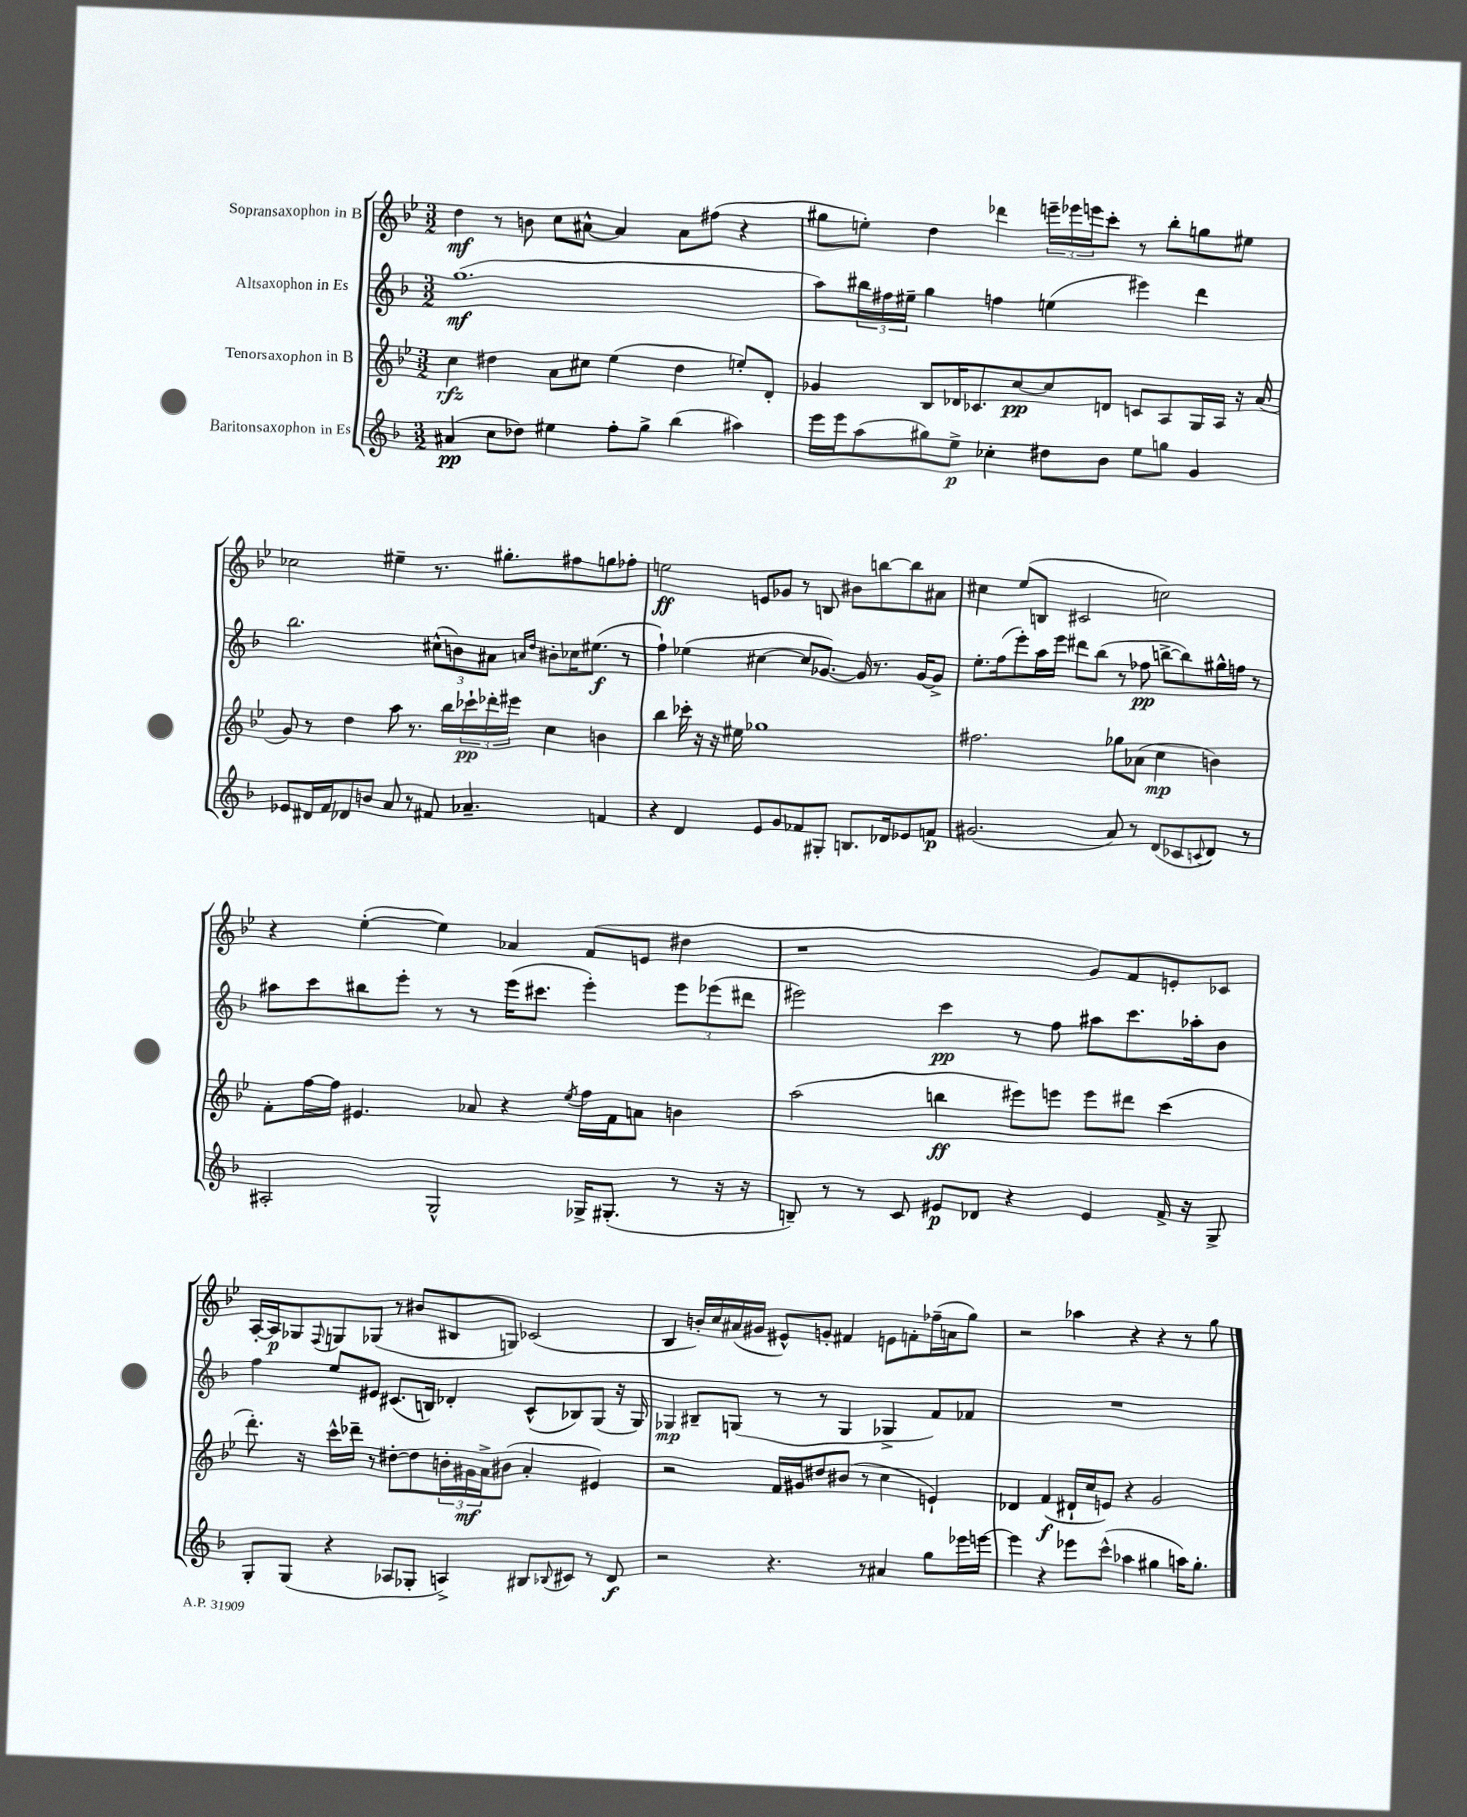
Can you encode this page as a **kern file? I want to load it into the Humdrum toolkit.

**kern	**kern	**kern	**kern
*staff4	*staff3	*staff2	*staff1
*clefG2	*clefG2	*clefG2	*clefG2
*k[b-]	*k[b-e-]	*k[b-]	*k[b-e-]
*M3/2	*M3/2	*M3/2	*M3/2
(4a#/	4cc\	(1.gg	4dd\
8cc\L	4dd#\	.	8r
8dd-\J)	.	.	8b\
4ee#\	8a\L	.	8cc\L
.	8cc#\J	.	[8a#^^\J
8ff'\L	(4ee-\	.	4a#/]
8gg^\J	.	.	.
(4bb-\	4dd#\	.	8a#\L
.	.	.	(8ff#\J
4aa#\)	8ee'/L)	.	4r
.	8d'/J	.	.
=	=	=	=
16eee\LL	4g-/	8aa\L)	8gg#\L
16eee\J	.	.	.
(8aa\	.	24bb#\L	8ee'\J)
.	.	24ff#\	.
.	.	24ee#~\JJ	.
8gg#\)	8B-/L	4gg\	4dd\
8ee^\J	16d-/K	.	.
.	8.c-/	.	.
4cc-'\	.	4ff\	4ddd-\
.	[8cc/	.	.
8dd#\L	8cc/]	(4ee\	24eee~\LL
.	.	.	24eee-\
.	.	.	24eee\J
8b-\J	8d/J	.	8ccc'\J
8ee\L	8c/L	4eee#\)	8r
8gg\J	8A/	.	8bb-'\L
4g/	16G/L	4ddd\	8gg\
.	16A/JJ	.	.
.	16r	.	8ee#\J
.	(16a/	.	.
=	=	=	=
8e-/L	8g/)	2.bb-\	2cc-\
16d#/L	8r	.	.
16f/J	.	.	.
8d-/	4dd\	.	.
8b/J	.	.	.
8a/	8aa\	.	4ee#~\
8r	8.r	.	.
8f#/	.	(12cc#^^\L	8.r
.	16bb-\LL	.	.
.	.	12b\)	.
4.a-~/	24ccc-`\	.	.
.	24ddd-'\	12a#\J	.
.	.	.	8.gg#'\L
.	24eee#\JJ	.	.
.	.	16qqa/LL	.
.	.	16qqdd/JJ	.
.	4cc\	8b#'\L	.
.	.	16cc-\K	8ff#\
.	.	(8.ee#\J	.
4f/	4b\	.	8gg\
.	.	8r	8ff-'\J
=	=	=	=
4r	4bb-\	4ff`\)	2ee\
4d/	16ccc-'\	(4ee-\	.
.	16r	.	.
.	16r	.	.
.	16ee#\	.	.
8e/L	1gg-	[4cc#\	8e/L
8g/	.	.	8g-/J
8f-/	.	8cc#/]L	8r
8G#'/J	.	[8.g-/J)	8B/
8.B/L	.	.	8b#\L
.	.	16g-/]	.
.	.	8.r	[8bb\
16d-/k	.	.	.
8e-/	.	.	8bb\]
.	.	[16g-/LK	.
8f/J	.	8g-^/]J	8a#\J
=	=	=	=
(2.g#/	2.ff#\	8.ee'\L	4cc#\
.	.	(16ff\k	.
.	.	8eee'\)	(8ee-/L
.	.	16aa\L	8B/J
.	.	16eee\JJ	.
.	.	8ddd#\L	2c#/
.	.	(8bb-\J	.
8a/)	8gg-\L	8r	.
8r	(8a-\J	8ff-\	.
(8d/L	4cc\	[8bb^\L	2cc\)
8c-/	.	8bb\])	.
8qqc/	.	.	.
8d/J)	4b\)	16gg#^^\L	.
.	.	16ff\JJ	.
8r	.	8r	.
=	=	=	=
2A#'/	8f'\L	8aa#\L	4r
.	[16ff\L	8ccc\	.
.	16ff\]JJ	.	.
.	4.e#/	8bb#\	([4ee-'\
.	.	8eee'\J	.
2G^^/	.	8r	4ee-\])
.	8a-/	8r	.
.	4r	(16eee\LK	4a-/
.	.	8.ccc#\J	.
.	8qee-/	.	.
16G-^/LK	16ff\LL	4eee'\)	(8f/L
(8.G#'/J	16f\J	.	.
.	8a\J	.	8e/J
8r	4b\	12eee\L	4dd#\
.	.	(12eee-\	.
16r	.	.	.
.	.	12ddd#\J	.
16r	.	.	.
=	=	=	=
8B~/)	(2aa\	2eee#\)	1r
8r	.	.	.
8r	.	.	.
8c/	.	.	.
8e#/L	4bb\	4ccc\	.
8d-/J	.	.	.
4r	8eee#\L)	8r	.
.	8eee\J	8ff\	.
4e#/	8eee\L	8aa#\L	8g/L)
.	8ddd#\J	8.ccc\	8f/
16f^/	(4ccc\	.	8e'/
16r	.	16aa-'\k	.
8G^/	.	8b-\J	8c-/J
=	=	=	=
8G'/L	8.ddd'\)	4ff\	[16A'/LL
.	.	.	16A/]J
(8G/J	.	.	8G-/
.	16r	.	.
.	.	.	8qqF/
4r	16ccc^^\LL	8ee/L	8G/
.	16ddd-~\JJ	.	.
.	8r	8e#/J	(8G-/J
8A-/L	[8dd#'\L	(8.c#/L	8r
8G-'/J	8dd#\]	.	8b#/L
.	.	16B/Jk)	.
4A^/)	24b'\L	4d-'/	8B#/
.	24g#\	.	.
.	24a^\J	.	.
.	(8b#\J	.	8G/J)
8B#/L	4a'/	(8c#^^/L	(2c-/
8qqB-/	.	.	.
8c#/J	.	8B-/)	.
8r	4e#/)	(8G/J	.
8d/	.	16r	.
.	.	16G/)	.
=	=	=	=
2r	2r	4G-/	4B-/
.	.	8B#~/L	16b'/LL)
.	.	.	16cc/
.	.	(8G/J	(16a#/
.	.	.	16g#/JJ
4.r	16f/LL	8r	8e#^^/L)
.	16g#/J	.	.
.	8dd#/	8r	8g'/J
.	(8b#/J	4G/	4f#/
8r	8r	.	.
4a#/	4cc\	4G-^/	8e\L
.	.	.	8f'\
8gg\L	4e`/)	8f/L)	(16ff-~\L
.	.	.	16a\J
16eee-\L	.	8f-/J	8gg\J)
[16eee\JJ	.	.	.
=	=	=	=
4eee\]	4d-/	1.r	2r
4r	(4f/	.	.
8eee-\L	16d#`/LL	.	4aa-\
.	16cc/J	.	.
(8ccc^^\J	8e/J)	.	.
4aa-\	4r	.	4r
4gg#\	2g/	.	4r
16aa\LK)	.	.	8r
8.gg#'\J	.	.	.
.	.	.	8gg\
==	==	==	==
*-	*-	*-	*-
